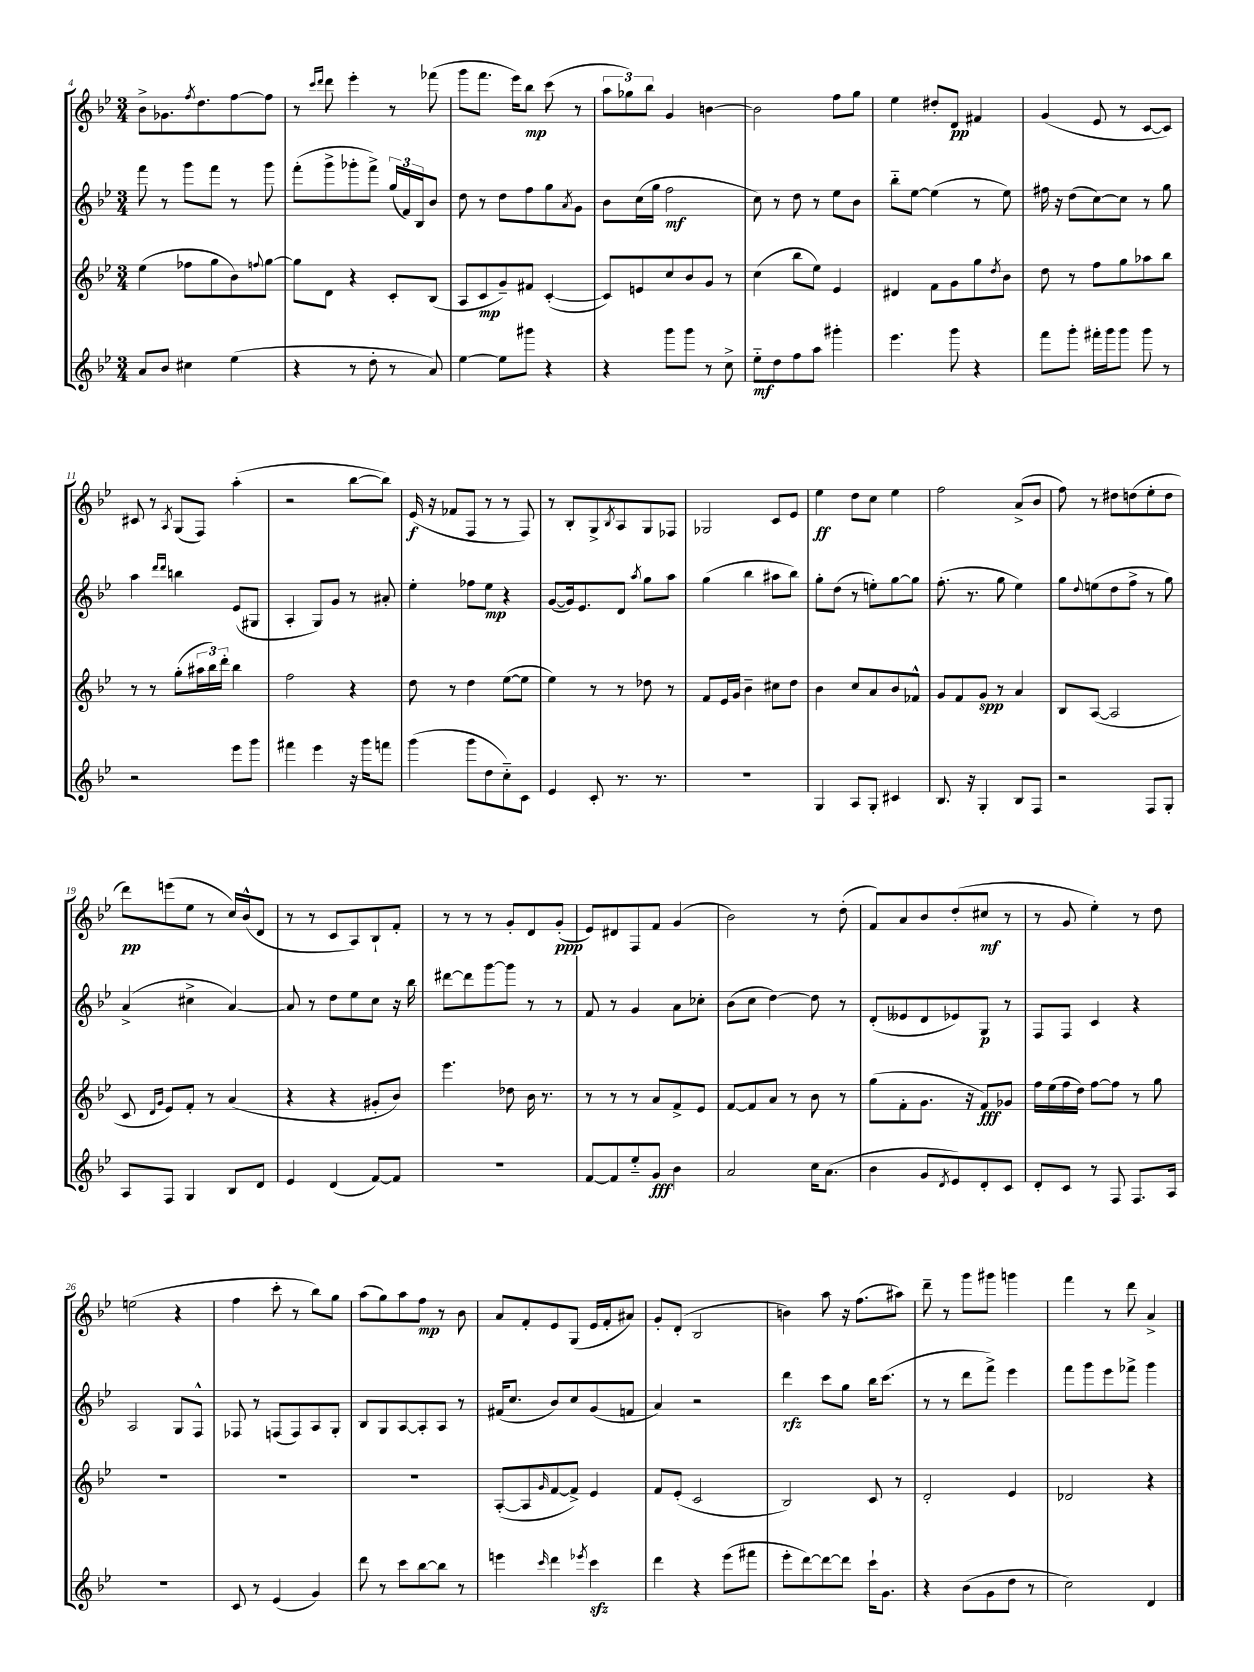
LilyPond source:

<<
\new StaffGroup <<
\new Staff = "s0" {
    \clef treble \key bes \major \numericTimeSignature \time 3/4
    bes'8-> ges'8. \acciaccatura { f''8 } d''8. f''8~ f''8 |
    r8 \grace { c'''16 d'''16 } d'''8 ees'''4-. r8 fes'''8( |
    g'''8 f'''8. ees'''16) bes''8\mp c'''8( r8 |
    \tuplet 3/2 { a''8 ges''8) bes''8 } g'4 b'4~ |
    b'2 f''8 g''8 |
    ees''4 dis''8-. d'8\pp fis'4 |
    g'4( ees'8 r8 c'8~ c'8) |
    cis'8 r8 \acciaccatura { a8 } g8( f8) a''4-.( |
    r2 bes''8~ bes''8) |
    ees'16\f( r16 fes'8 f8 r8 r8 f8) |
    r8 bes8-. g8-> \acciaccatura { bes8 } a8 g8 fes8 |
    ges2 c'8 ees'8 |
    ees''4\ff d''8 c''8 ees''4 |
    f''2 a'8->( bes'8 |
    f''8) r8 dis''8 d''8( ees''8-. d''8 |
    d'''8\pp) e'''8( ees''8 r8 c''16) bes'16-^( d'8 |
    r8 r8 c'8 a8) bes8-! f'8-. |
    r8 r8 r8 g'8-. d'8 g'8-.\ppp( |
    ees'8) dis'8 f8 f'8 g'4( |
    bes'2) r8 d''8-.( |
    f'8) a'8 bes'8 d''8-.( cis''8\mf r8 |
    r8 g'8 ees''4-.) r8 d''8 |
    e''2( r4 |
    f''4 c'''8-. r8 bes''8) g''8 |
    a''8( g''8) a''8 f''8\mp r8 bes'8 |
    a'8 f'8-. ees'8 g8( ees'16 f'16-. ais'8) |
    g'8-. d'8-.( bes2 |
    b'4) a''8 r16 f''8.( ais''8) |
    d'''8-- r8 g'''8 gis'''8 g'''4 |
    f'''4 r8 d'''8 a'4-> \bar "|." |
}
\new Staff = "s1" {
    \clef treble \key bes \major \numericTimeSignature \time 3/4
    f'''8 r8 g'''8 f'''8 r8 g'''8 |
    f'''8-.( g'''8-> ges'''8-. f'''8->) \tuplet 3/2 { g''16( f'16) bes16 } bes'8 |
    d''8 r8 d''8 f''8 g''8 \acciaccatura { a'8 } g'8 |
    bes'8 c''16( g''16 f''2\mf |
    c''8) r8 d''8 r8 ees''8 bes'8 |
    bes''8-_ ees''8~ ees''4( r8 ees''8) |
    fis''16 r16 d''8( c''8~) c''8 r8 g''8 |
    a''4 \grace { d'''16 d'''16 } b''4 ees'8( gis8 |
    a4-. g8) g'8 r8 ais'8-. |
    ees''4-. fes''8 ees''8\mp r4 |
    g'8~( g'16) ees'8. d'8 \acciaccatura { a''8 } g''8 a''8 |
    g''4( bes''4 ais''8 bes''8) |
    g''8-. d''8( r8 e''8-.) g''8~ g''8 |
    f''8.-.( r8. g''8 ees''4) |
    g''8 \appoggiatura { d''8 } e''8( d''8 f''8-> r8 g''8) |
    a'4->( cis''4-> a'4~) |
    a'8 r8 d''8 ees''8 c''8 r16 bes''16 |
    dis'''8~ dis'''8 g'''8~ g'''8 r8 r8 |
    f'8 r8 g'4 a'8 ces''8-. |
    bes'8( c''8 d''4~) d''8 r8 |
    d'8-.( eeses'8 d'8 ees'8) g8\p r8 |
    f8 f8 c'4 r4 |
    a2 g8 f8-^ |
    fes8 r8 f8( f8) a8 g8-. |
    bes8 g8 a8~ a8-. a8 r8 |
    fis'16( c''8. bes'8) c''8 g'8( f'8 |
    a'4) r2 |
    d'''4\rfz c'''8 g''8 bes''16 c'''8.( |
    r8 r8 d'''8 f'''8->) ees'''4 |
    f'''8 g'''8 ees'''8 fes'''8-> g'''4 \bar "|." |
}
\new Staff = "s2" {
    \clef treble \key bes \major \numericTimeSignature \time 3/4
    ees''4( fes''8 g''8 bes'8) \appoggiatura { f''8 } g''8~ |
    g''8 d'8 r4 c'8-. bes8( |
    a8 c'8\mp g'8--) fis'8 c'4~-.( |
    c'8) e'8 c''8 bes'8 g'8 r8 |
    c''4( bes''8 ees''8) ees'4 |
    dis'4 f'8 g'8 g''8 \acciaccatura { d''8 } bes'8 |
    d''8 r8 f''8 g''8 aes''8 bes''8 |
    r8 r8 g''8-.( \tuplet 3/2 { ais''16 bes''16) d'''16-. } bes''4 |
    f''2 r4 |
    d''8 r8 d''4 ees''8~( ees''8 |
    ees''4) r8 r8 des''8 r8 |
    f'8 ees'16 g'16 bes'4-- cis''8 d''8 |
    bes'4 c''8 a'8 bes'8 fes'8-^ |
    g'8 f'8 g'8\spp r8 a'4 |
    bes8 a8~( a2 |
    c'8 \grace { d'16 g'16 } ees'8) f'8-. r8 a'4( |
    r4 r4 gis'8-. bes'8) |
    ees'''4. des''8 bes'16 r8. |
    r8 r8 r8 a'8 f'8-> ees'8 |
    f'8~ f'8 a'8 r8 bes'8 r8 |
    g''8( f'8-. g'8. r16 f'8\fff) ges'8 |
    f''16 ees''16( f''16 d''16) f''8~ f''8 r8 g''8 |
    R2. |
    R2. |
    R2. |
    a8~-.( a8 \grace { g'16 } f'8~ f'8->) ees'4 |
    f'8 ees'8-.( c'2 |
    bes2) c'8 r8 |
    d'2-. ees'4 |
    des'2 r4 \bar "|." |
}
\new Staff = "s3" {
    \clef treble \key bes \major \numericTimeSignature \time 3/4
    a'8 bes'8 cis''4 ees''4( |
    r4 r8 d''8-. r8 a'8) |
    ees''4~ ees''8 gis'''8 r4 |
    r4 g'''8 g'''8 r8 c''8-> |
    ees''8-_\mf d''8 f''8 a''8 gis'''4-. |
    ees'''4. g'''8 r4 |
    f'''8 g'''8-. fis'''16-. g'''16 g'''8 g'''8 r8 |
    r2 ees'''8 g'''8 |
    fis'''4 ees'''4 r16 g'''16 f'''8 |
    g'''4( g'''8 d''8 c''8-_) c'8 |
    ees'4 c'8-. r8. r8. |
    R2. |
    g4 a8 g8-. cis'4 |
    bes8. r16 g4-. bes8 f8 |
    r2 f8 g8-. |
    a8 f8 g4 bes8 d'8 |
    ees'4 d'4( f'8~) f'8 |
    R2. |
    f'8~ f'8 ees''8-_ g'8\fff bes'4 |
    a'2 c''16 a'8.( |
    bes'4 g'8 \acciaccatura { d'8 } ees'8) d'8-. c'8 |
    d'8-. c'8 r8 f8 f8. a16 |
    R2. |
    c'8 r8 ees'4( g'4) |
    d'''8 r8 c'''8 bes''8~ bes''8 r8 |
    e'''4 \grace { c'''16 } d'''4 \acciaccatura { ees'''8 } c'''4\sfz |
    d'''4 r4 ees'''8( fis'''8 |
    ees'''8-. d'''8~) d'''8~ d'''8 c'''16-! g'8. |
    r4 bes'8( g'8 d''8 r8 |
    c''2) d'4 \bar "|." |
}
>>
>>
\layout { \context { \Score currentBarNumber = #4 } }
